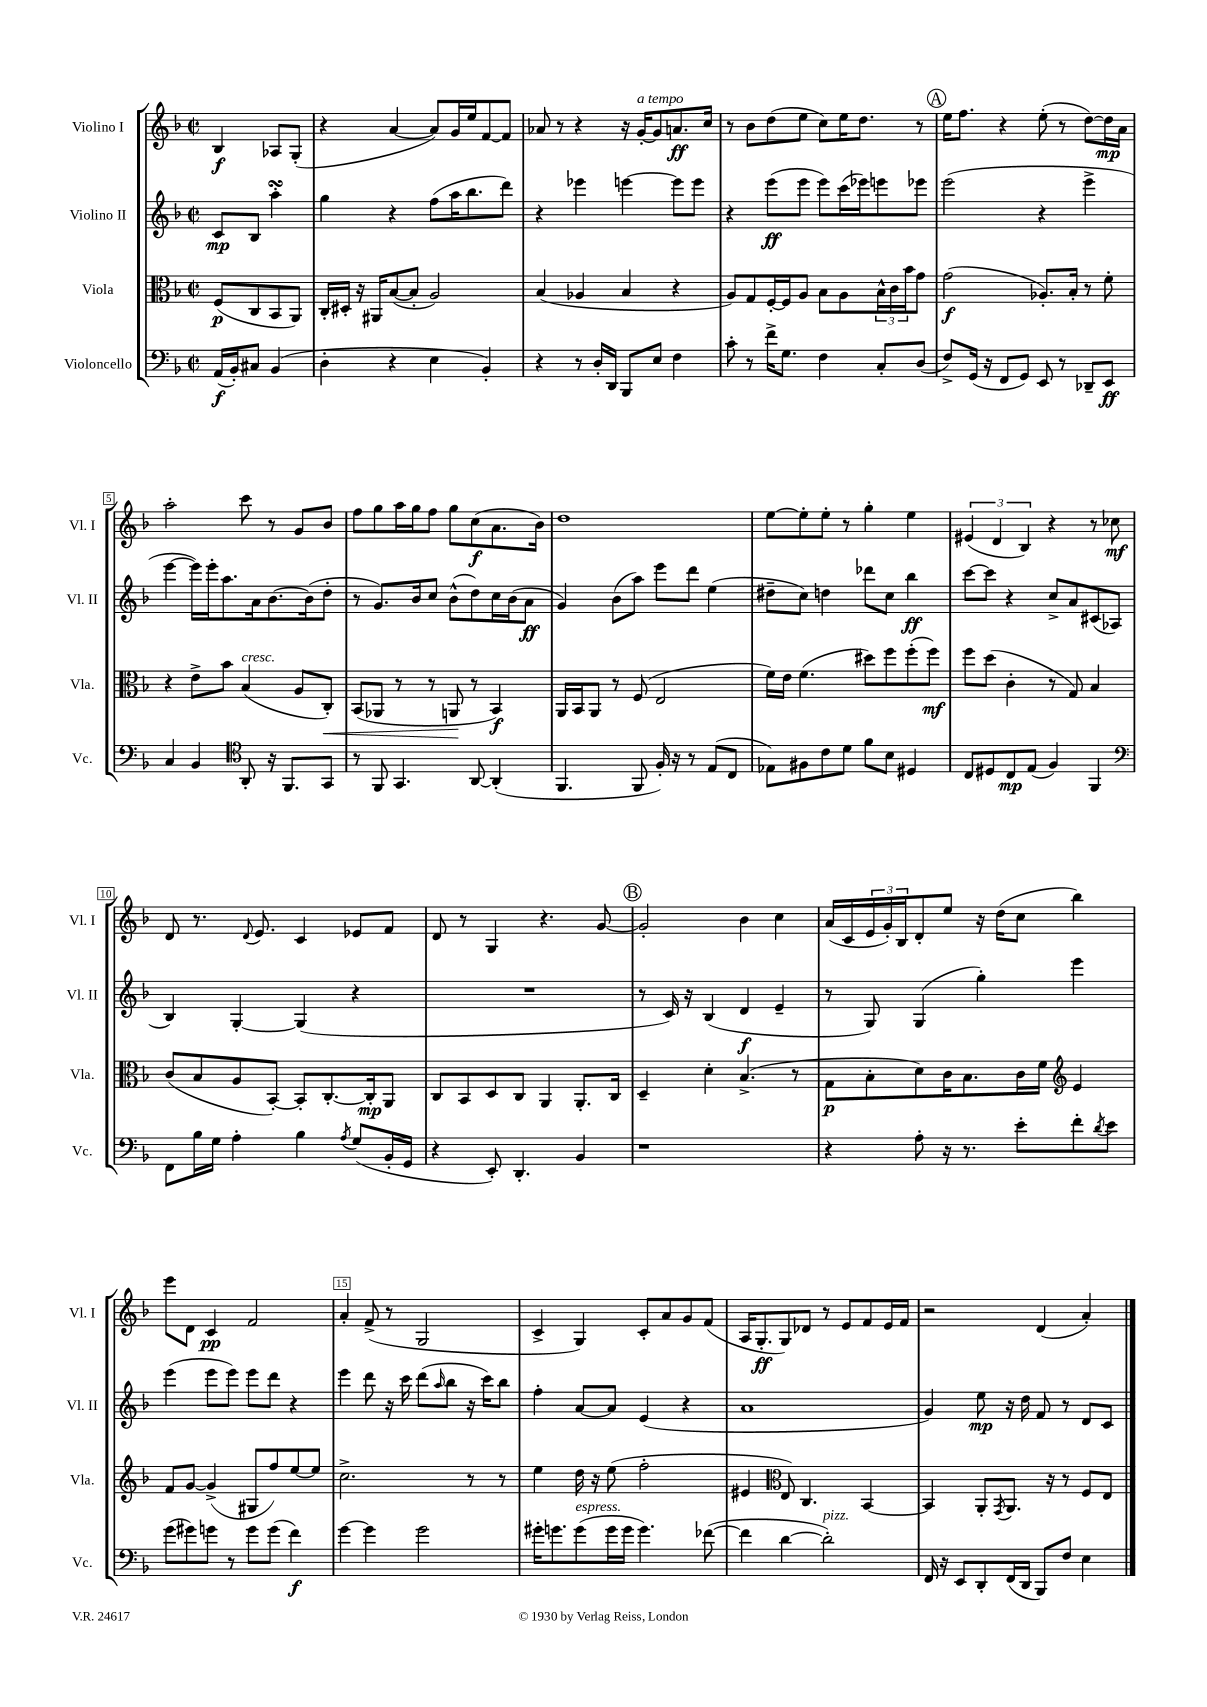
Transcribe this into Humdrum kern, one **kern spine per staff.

**kern	**dynam	**kern	**dynam	**kern	**dynam	**kern	**dynam
*part4	*part4	*part3	*part3	*part2	*part2	*part1	*part1
*staff4	*staff4	*staff3	*staff3	*staff2	*staff2	*staff1	*staff1
*I"Violoncello	*	*I"Viola	*	*I"Violino II	*	*I"Violino I	*
*I'Vc.	*	*I'Vla.	*	*I'Vl. II	*	*I'Vl. I	*
*clefF4	*	*clefC3	*	*clefG2	*	*clefG2	*
*k[b-]	*	*k[b-]	*	*k[b-]	*	*k[b-]	*
*M2/2	*	*M2/2	*	*M2/2	*	*M2/2	*
*met(c|)	*	*met(c|)	*	*met(c|)	*	*met(c|)	*
=	=	=	=	=	=	=	=
(16AA/LL	f	(8F/L	p	8c/L	mp	4B-/	f
16BB-'/J)	.	.	.	.	.	.	.
8C#X/J	.	8C/	.	8B-/J	.	.	.
(4BB-/	.	8BB-/	.	4aasSsS'\	.	8A-X/L	.
.	.	8AA/J)	.	.	.	(8G'/J	.
=1	=1	=1	=1	=1	=1	=1	=1
4D'\	.	16C'/LL	.	4gg\	.	4r	.
.	.	16D#X'/JJ	.	.	.	.	.
.	.	16r	.	.	.	.	.
.	.	16AA#X/KL	.	.	.	.	.
4r	.	([8B-/	.	4r	.	[4a/	.
.	.	8B-'/J]	.	.	.	.	.
4E\	.	2A/)	.	(8ff\L	.	8a/L])	.
.	.	.	.	16aa\K	.	16g/L	.
.	.	.	.	8.bb-\	.	16ee/J	.
4BB-'/)	.	.	.	.	.	[8f/	.
.	.	.	.	8ddd\J)	.	8f/J]	.
=2	=2	=2	=2	=2	=2	=2	=2
4r	.	(4B-/	.	4r	.	8a-X/	.
.	.	.	.	.	.	8r	.
8r	.	4A-X/	.	4eee-X\	.	4r	.
16D'/LL	.	.	.	.	.	.	.
16DD/JJ	.	.	.	.	.	.	.
8BBB-/L	.	4B-/	.	[4eeen\	.	16r	.
!	!	!	!	!	!	!LO:TX:a:i:t=a tempo	!
.	.	.	.	.	.	[16g'/KL	.
8E/J	.	.	.	.	.	8g/]	.
4F\	.	4r	.	8eee\L]	.	8.an/	ff
.	.	.	.	8eee\J	.	.	.
.	.	.	.	.	.	16cc/Jk	.
=3	=3	=3	=3	=3	=3	=3	=3
8c'\	.	8A/L)	.	4r	.	8r	.
8r	.	8G/	.	.	.	8b-\L	.
16f^\KL	.	[16F'/L	.	(8eee\L	ff	(8dd\	.
8.G\J	.	16F/J]	.	.	.	.	.
.	.	8A/J	.	8eee\J	.	8ee\J	.
4F\	.	8B-\L	.	8eee\L)	.	8cc\L)	.
.	.	8A\	.	(16ccc\L	.	16ee\K	.
.	.	.	.	16eee-X\J)	.	8.dd\J	.
8C'/L	.	24B-^^\L	.	8eeen\	.	.	.
.	.	24c\	.	.	.	.	.
.	.	24b-\J	.	.	.	.	.
(8D/J	.	8g\J	.	8eee-X\J	.	8r	.
!!LO:REH:place=s1:t=A
=4	=4	=4	=4	=4	=4	=4	=4
8F^/L)	.	(2g\	f	(2eee\	.	16ee\KL	.
.	.	.	.	.	.	8.ff\J	.
(16GG/Jk	.	.	.	.	.	.	.
16r	.	.	.	.	.	.	.
8FF/L	.	.	.	.	.	4r	.
8GG/J)	.	.	.	.	.	.	.
8EE/	.	8.A-X'/L)	.	4r	.	(8ee'\	.
8r	.	.	.	.	.	8r	.
.	.	16B-'/Jk	.	.	.	.	.
8DD-X~/L	.	8r	.	4eee^\	.	[8dd\L)	.
8EE/J	ff	8f'\	.	.	.	16dd\L]	mp
.	.	.	.	.	.	16a\JJ	.
!!LO:LB:g=z
=5	=5	=5	=5	=5	=5	=5	=5
4C/	.	4r	.	[4eee\	.	2aa'\	.
4BB-/	.	8e^\L	.	16eee\LL])	.	.	.
.	.	.	.	16eee'\J	.	.	.
.	.	8b-\J	.	8.aa\	.	.	.
*clefC4	*	*	*	*	*	*	*
!	!	!LO:TX:a:i:t=cresc.	!	!	!	!	!
8AA'/	.	(4B-/	.	.	.	8ccc\	.
.	.	.	.	16a\k	.	.	.
16r	.	.	.	[8.b-\	.	8r	.
8.FF/L	.	.	.	.	.	.	.
.	.	8A/L	.	.	.	8g/L	.
.	.	.	.	(16b-\k]	.	.	.
!	!	!	!LO:HP:b	!	!	!	!
8GG/J	.	8C'/J)	<	8dd'\J	.	8b-/J	.
=6	=6	=6	=6	=6	=6	=6	=6
8r	.	(8BB-/L	.	8r	.	8ff\L	.
8FF/	.	8AA-X/J	.	8.g/L)	.	8gg\	.
4.GG/	.	8r	.	.	.	16aa\L	.
.	.	.	.	16b-/k	.	16gg\J	.
.	.	8r	.	8cc/J	.	8ff\J	.
.	.	8AAn/	.	(8b-^^\L	.	8gg\L	.
[8AA/	.	8r	[	8dd\)	.	(8cc\	f
(4AA'/]	.	4BB-/)	f	16cc\L	.	8.a\	.
.	.	.	.	(16b-\J	.	.	.
.	.	.	.	8a\J	ff	.	.
.	.	.	.	.	.	16b-\Jk)	.
=7	=7	=7	=7	=7	=7	=7	=7
4.FF/	.	16AA/LL	.	4g/)	.	1dd	.
.	.	16BB-/J	.	.	.	.	.
.	.	8AA/J	.	.	.	.	.
.	.	8r	.	(8b-\L	.	.	.
8FF/	.	(8F/	.	8aa\J)	.	.	.
16F'/)	.	2E/	.	8eee\L	.	.	.
16r	.	.	.	.	.	.	.
8r	.	.	.	8ddd\J	.	.	.
(8E/L	.	.	.	(4ee\	.	.	.
8C/J	.	.	.	.	.	.	.
=8	=8	=8	=8	=8	=8	=8	=8
8E-X\L)	.	16f\LL)	.	8dd#X~\L	.	[8ee\L	.
.	.	16e\JJ	.	.	.	.	.
8F#X\	.	(4.f\	.	8cc\J)	.	8ee'\]	.
8c\	.	.	.	4ddn\	.	8ee'\J	.
8d\J	.	.	.	.	.	8r	.
8f\L	.	8dd#X\L)	.	8ddd-X\L	.	4gg'\	.
8B-\J	.	8ff\	.	8cc\J	.	.	.
4D#X/	.	(8ff'\	.	4bb-\	ff	4ee\	.
.	.	8ff\J)	mf	.	.	.	.
=9	=9	=9	=9	=9	=9	=9	=9
8C/L	.	8ff\L	.	[8ccc\L	.	(6e#X/	.
8D#X/	.	(8dd\J	.	8ccc\J]	.	.	.
.	.	.	.	.	.	6d/	.
8C/	mp	4c'\	.	4r	.	.	.
.	.	.	.	.	.	6B-/)	.
(8E/J	.	.	.	.	.	.	.
4F/)	.	8r	.	8cc^/L	.	4r	.
.	.	8G/)	.	8a/	.	.	.
4FF/	.	4B-/	.	(8c#X/	.	8r	.
.	.	.	.	8A-X/J	.	8cc-X\	mf
!!LO:LB:g=z
=10	=10	=10	=10	=10	=10	=10	=10
*clefF4	*	*	*	*	*	*	*
8FF\L	.	(8c/L	.	4B-/)	.	8d/	.
16B-\L	.	8B-/	.	.	.	8.r	.
16G\JJ	.	.	.	.	.	.	.
4A'\	.	8A/	.	[4G'/	.	.	.
.	.	.	.	.	.	8qqd/	.
.	.	.	.	.	.	8.e/	.
.	.	[8BB-'/J)	.	.	.	.	.
4B-\	.	8BB-'/L]	.	(4G/]	.	4c/	.
.	.	[8.C'/	.	.	.	.	.
8qA/	.	.	.	.	.	.	.
(8G/L	.	.	.	4r	.	8e-X/L	.
.	.	16C'/k]	mp	.	.	.	.
16BB-'/L	.	8AA/J	.	.	.	8f/J	.
16GG/JJ	.	.	.	.	.	.	.
=11	=11	=11	=11	=11	=11	=11	=11
4r	.	8C/L	.	1r	.	8d/	.
.	.	8BB-/	.	.	.	8r	.
8EE'/)	.	8D/	.	.	.	4G/	.
4.DD'/	.	8C/J	.	.	.	.	.
.	.	4AA/	.	.	.	4.r	.
4BB-/	.	8.AA'/L	.	.	.	.	.
.	.	.	.	.	.	[8g/	.
.	.	16C/Jk	.	.	.	.	.
!!LO:REH:place=s1:t=B
=12	=12	=12	=12	=12	=12	=12	=12
1r	.	4D~/	.	8r	.	2g'/]	.
.	.	.	.	16c/)	.	.	.
.	.	.	.	16r	.	.	.
.	.	4d'\	.	(4B-/	.	.	.
.	.	(4.B-^/	.	4d/	f	4b-\	.
.	.	.	.	4e~/	.	4cc\	.
.	.	8r	.	.	.	.	.
=13	=13	=13	=13	=13	=13	=13	=13
4r	.	8G\L	p	8r	.	(16a/LL	.
.	.	.	.	.	.	16c/	.
.	.	8B-'\	.	8G/)	.	24e/	.
.	.	.	.	.	.	24g'/)	.
.	.	.	.	.	.	24B-/J	.
8A'\	.	8d\)	.	(4G/	.	8d'/	.
16r	.	16c\K	.	.	.	8ee/J	.
8.r	.	8.B-\	.	.	.	.	.
.	.	.	.	4gg'\)	.	16r	.
.	.	.	.	.	.	(16dd\KL	.
8e'\L	.	16c\L	.	.	.	8cc\J	.
.	.	16f\JJ	.	.	.	.	.
*	*	*clefG2	*	*	*	*	*
8f'\	.	4e/	.	4eee\	.	4bb-\)	.
8qd/	.	.	.	.	.	.	.
8e\J	.	.	.	.	.	.	.
!!LO:LB:g=z
=14	=14	=14	=14	=14	=14	=14	=14
(8g\L	.	8f/L	.	(4eee\	.	8eee\L	.
8g#X\)	.	[8g/J	.	.	.	8d\J	.
8gn\J	.	(4g^/]	.	8eee\L	.	4c/	pp
8r	.	.	.	8eee\J)	.	.	.
8g\L	.	8G#X/L	.	8eee\L	.	2f/	.
(8g\J	.	8ff/)	.	8ddd\J	.	.	.
4f\)	f	[8ee/	.	4r	.	.	.
.	.	8ee/J]	.	.	.	.	.
=15	=15	=15	=15	=15	=15	=15	=15
[4g\	.	2.cc^\	.	4eee\	.	4a'/	.
4g\]	.	.	.	8ddd\	.	(8f^/	.
.	.	.	.	16r	.	8r	.
.	.	.	.	16ccc\	.	.	.
2g\	.	.	.	(8ddd\L	.	2G/	.
.	.	.	.	16qqaa/	.	.	.
.	.	.	.	8bb-\J	.	.	.
.	.	8r	.	16r	.	.	.
.	.	.	.	16ccc\KL)	.	.	.
.	.	8r	.	8bb-\J	.	.	.
=16	=16	=16	=16	=16	=16	=16	=16
16g#X'\KL	.	4ee\	.	4ff'\	.	4c^/	.
8.gn\	.	.	.	.	.	.	.
!LO:TX:a:i:t=espress.	!	!	!	!	!	!	!
(8g\	.	16dd\	.	[8a/L	.	4G/)	.
.	.	16r	.	.	.	.	.
16g\L	.	(8ee\	.	8a/J]	.	.	.
16g\JJ	.	.	.	.	.	.	.
4.g\)	.	2ff'\	.	(4e/	.	8c'/L	.
.	.	.	.	.	.	8a/	.
.	.	.	.	4r	.	8g/	.
([8f-X\	.	.	.	.	.	(8f/J	.
=17	=17	=17	=17	=17	=17	=17	=17
4f-\]	.	4e#X/	.	1a	.	16A/KL	.
.	.	.	.	.	.	8.G'/	ff
*	*	*clefC3	*	*	*	*	*
[4d\	.	8E/)	.	.	.	8G/)	.
.	.	4.C/	.	.	.	8d-X/J	.
!LO:TX:a:i:t=pizz.	!	!	!	!	!	!	!
2d'\])	.	.	.	.	.	8r	.
.	.	.	.	.	.	8e/L	.
.	.	[4BB-/	.	.	.	8f/	.
.	.	.	.	.	.	16e/L	.
.	.	.	.	.	.	16f/JJ	.
=18	=18	=18	=18	=18	=18	=18	=18
16FF/	.	4BB-/]	.	4g/)	.	2r	.
16r	.	.	.	.	.	.	.
8EE/L	.	.	.	.	.	.	.
8DD'/	.	8AA'/L	.	8ee\	mp	.	.
.	.	8qGG/	.	.	.	.	.
(16FF/L	.	8.AA/J	.	16r	.	.	.
16DD/JJ	.	.	.	16dd\	.	.	.
8BBB-/L)	.	.	.	8f/	.	(4d/	.
.	.	16r	.	.	.	.	.
8F/J	.	8r	.	8r	.	.	.
4E\	.	8F/L	.	8d/L	.	4a'/)	.
.	.	8E/J	.	8c/J	.	.	.
==	==	==	==	==	==	==	==
*-	*-	*-	*-	*-	*-	*-	*-
